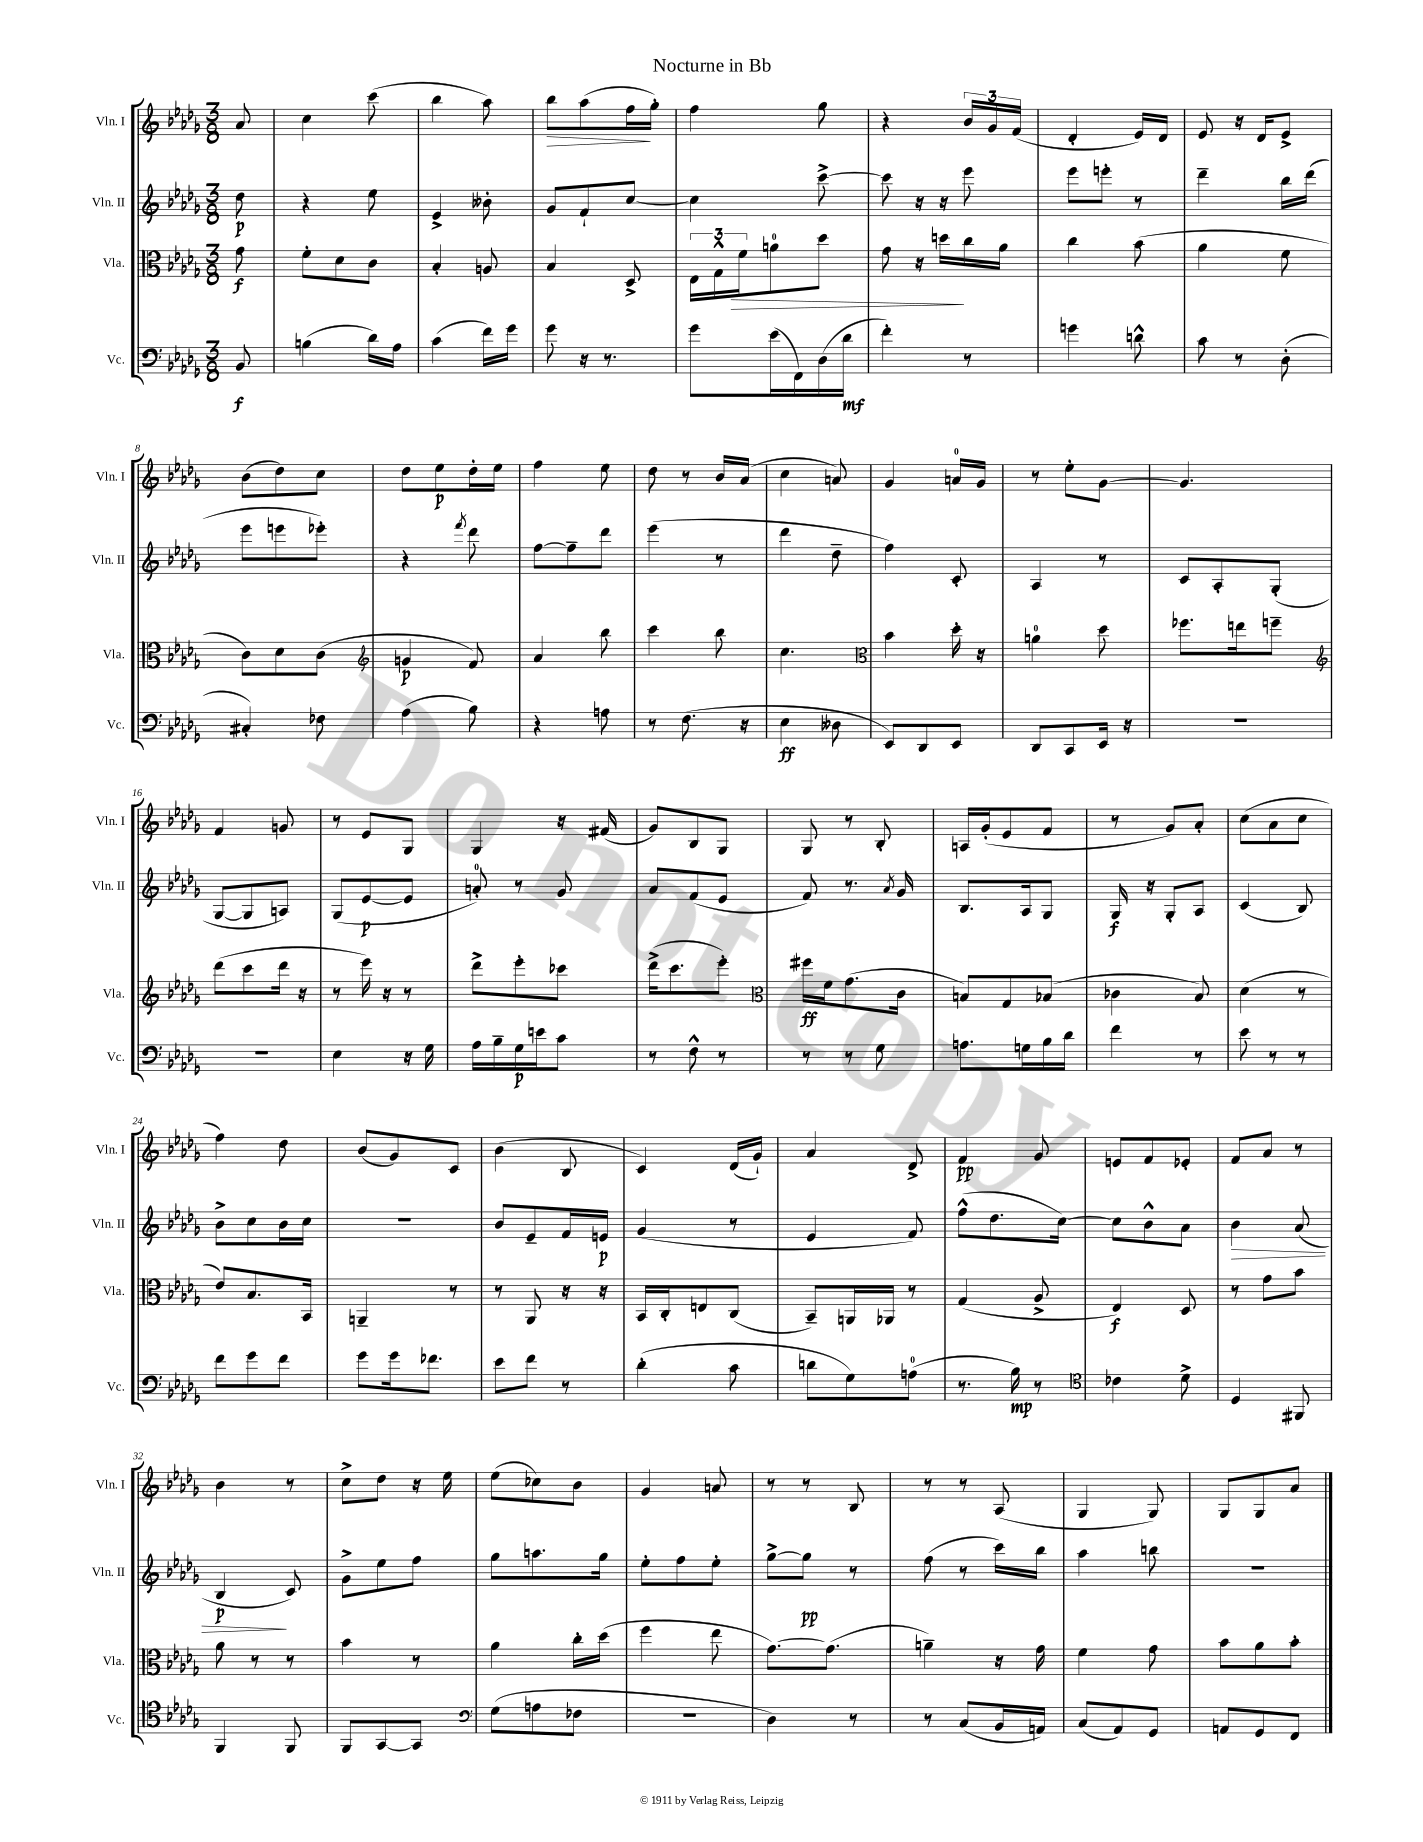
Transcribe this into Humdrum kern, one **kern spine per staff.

**kern	**kern	**kern	**kern
*staff4	*staff3	*staff2	*staff1
*clefF4	*clefC3	*clefG2	*clefG2
*k[b-e-a-d-g-]	*k[b-e-a-d-g-]	*k[b-e-a-d-g-]	*k[b-e-a-d-g-]
*M3/8	*M3/8	*M3/8	*M3/8
8BB-	8g-	8dd-	8a-
=	=	=	=
(4B	8f'	4r	4cc
.	8d-	.	.
16d-)	8c	8ee-	(8ccc
16A-	.	.	.
=	=	=	=
(4c	4B-'	4e-^	4bb-
16f)	8A	8b--'	8aa-)
16g-	.	.	.
=	=	=	=
8g-	4B-	8g-	8bb-
16r	.	8f`	(8aa-
8.r	.	.	.
.	8D-^	[8cc	16ff
.	.	.	16gg-')
=	=	=	=
8g-	24E-	4cc]	4ff
.	24G-^^	.	.
.	24f	.	.
(16e-	8a	.	.
16FF)	.	.	.
(16D-	8dd-	[8ccc^	8gg-
16d-	.	.	.
=	=	=	=
4f')	8g-	8ccc]	4r
.	16r	16r	.
.	16dd	16r	.
8r	16cc	8eee-	24b-
.	.	.	24g-
.	16a-	.	.
.	.	.	(24f
=	=	=	=
4g	4cc	8eee-	4d-'
.	.	8eee'	.
8d^^	(8b-	8r	16e-)
.	.	.	16d-
=	=	=	=
8c	4a-	4ddd-~	8e-
8r	.	.	16r
.	.	.	16d-
(8D-'	8f	16bb-	8e-^
.	.	(16ddd-	.
=	=	=	=
4C#')	8c)	8eee-	(8b-
.	8d-	8eee	8dd-)
8F-	(8c	8eee-')	8cc
=	=	=	=
*	*clefG2	*	*
(4A-	4g	4r	8dd-
.	.	.	8ee-
.	.	8qfff	.
8B-)	8f)	8ddd-	16dd-'
.	.	.	16ee-
=	=	=	=
4r	4a-	[8ff	4ff
.	.	8ff~]	.
8A	8bb-	8ddd-	8ee-
=	=	=	=
8r	4ccc	(4eee-	8dd-
(8.F	.	.	8r
.	8bb-	8r	16b-
16r	.	.	(16a-
=	=	=	=
4E-	4.cc	4ddd-	4cc
8D--	.	8dd-~	8a)
=	=	=	=
*	*clefC3	*	*
8EE-)	4b-	4ff)	4g-
8DD-	.	.	.
8EE-	16dd-'	8c'	16a
.	16r	.	16g-
=	=	=	=
8DD-	4a	4A-	8r
8CC	.	.	8ee-'
16EE-	8dd-	8r	[8g-
16r	.	.	.
=	=	=	=
4.r	8.ff-	8c	4.g-]
.	.	8A-'	.
.	16ee	.	.
.	8ff~	(8G-'	.
=	=	=	=
*	*clefG2	*	*
4.r	(8ddd-	[8G-	4f
.	8ccc	8G-]	.
.	16ddd-	8A)	8g
.	16r	.	.
=	=	=	=
4E-	8r	(8G-	8r
.	16eee-)	[8e-	8e-
.	16r	.	.
16r	8r	8e-]	8G-
16G-	.	.	.
=	=	=	=
16A-	8ddd-^	8a')	4G-
16B-~	.	.	.
16G-	8eee-'	8r	.
16e	.	.	.
8c	8ccc-	8g-	16r
.	.	.	(16f#
=	=	=	=
8r	(16ddd-^	8a-	8g-)
.	8.ccc	.	.
8F^^	.	(8f	8B-
8r	8eee-')	8e-	8G-
=	=	=	=
*	*clefC3	*	*
8r	16ff#	8f)	8G-
.	16f	.	.
8r	(8.g-	8.r	8r
8G-	.	.	8B-'
.	.	8qa-	.
.	16c	16g-	.
=	=	=	=
8.A	8B)	8.B-	16A
.	.	.	(16g-'
.	8G-	.	8e-
16G	.	16A-	.
16B-	(8B-	8G-	8f
16d-	.	.	.
=	=	=	=
4f	4c-	16G-	8r
.	.	16r	.
.	.	8G-'	8g-)
8r	8B-)	8A-	8a-'
=	=	=	=
8e-	(4d-	(4c	(8cc
8r	.	.	8a-
8r	8r	8B-)	8cc
=	=	=	=
8f	8e-)	8b-^	4ff)
8g-	8.B-	8cc	.
8f	.	16b-	8dd-
.	16BB-	16cc	.
=	=	=	=
8g-	4AA~	4.r	(8b-
16g-	.	.	8g-)
8.f-	.	.	.
.	8r	.	8c
=	=	=	=
8e-	8r	8b-	(4b-
8f	8AA-	8e-~	.
8r	16r	16f	8B-
.	16r	16e	.
=	=	=	=
(4d-'	16BB-	(4g-	4c)
.	16C'	.	.
.	8E	.	.
8c	(8C	8r	(16d-
.	.	.	16g-`)
=	=	=	=
8d	8BB-~)	4e-	4a-
8G-)	16AA	.	.
.	16AA-	.	.
(8A	8r	8f)	8d-^
=	=	=	=
8.r	(4G-	(8ff^^	4f
.	.	8.dd-	.
16B-)	.	.	.
8r	8A-^	.	8g-
.	.	[16cc)	.
=	=	=	=
*clefC4	*	*	*
4c-	4E-)	8cc]	8e
.	.	8b-^^	8f
8d-^	8D-	8a-	8e-'
=	=	=	=
4D-	8r	4b-	8f
.	8g-	.	8a-
8FF#	8b-	(8a-	8r
=	=	=	=
4FF	8a-	4B-	4b-
.	8r	.	.
8FF	8r	8c)	8r
=	=	=	=
8FF	4b-	8g-^	8cc^
[8GG-	.	8ee-	8dd-
8GG-]	8r	8ff	16r
.	.	.	16ee-
=	=	=	=
*clefF4	*	*	*
(8G-	4a-	8gg-	(8ee-
8A	.	8.aa	8cc-)
8F-	16cc'	.	8b-
.	(16dd-	16gg-	.
=	=	=	=
4.r	4ff	8ee-'	4g-
.	.	8ff	.
.	8ee-	8ee-'	8a
=	=	=	=
4D-)	[8.g-)	[8gg-^	8r
.	.	8gg-]	8r
.	(8.g-]	.	.
8r	.	8r	8B-
=	=	=	=
8r	4a~)	(8ff	8r
(8C	.	8r	8r
16BB-	16r	16ccc)	(8A-
16AA)	16g-	16bb-	.
=	=	=	=
(8C	4f	4aa-	4G-
8AA-)	.	.	.
8GG-	8g-	8bb	8G-)
=	=	=	=
8AA	8b-	4.r	8G-
8GG-	8a-	.	8G-
8FF	8b-'	.	8a-
==	==	==	==
*-	*-	*-	*-
